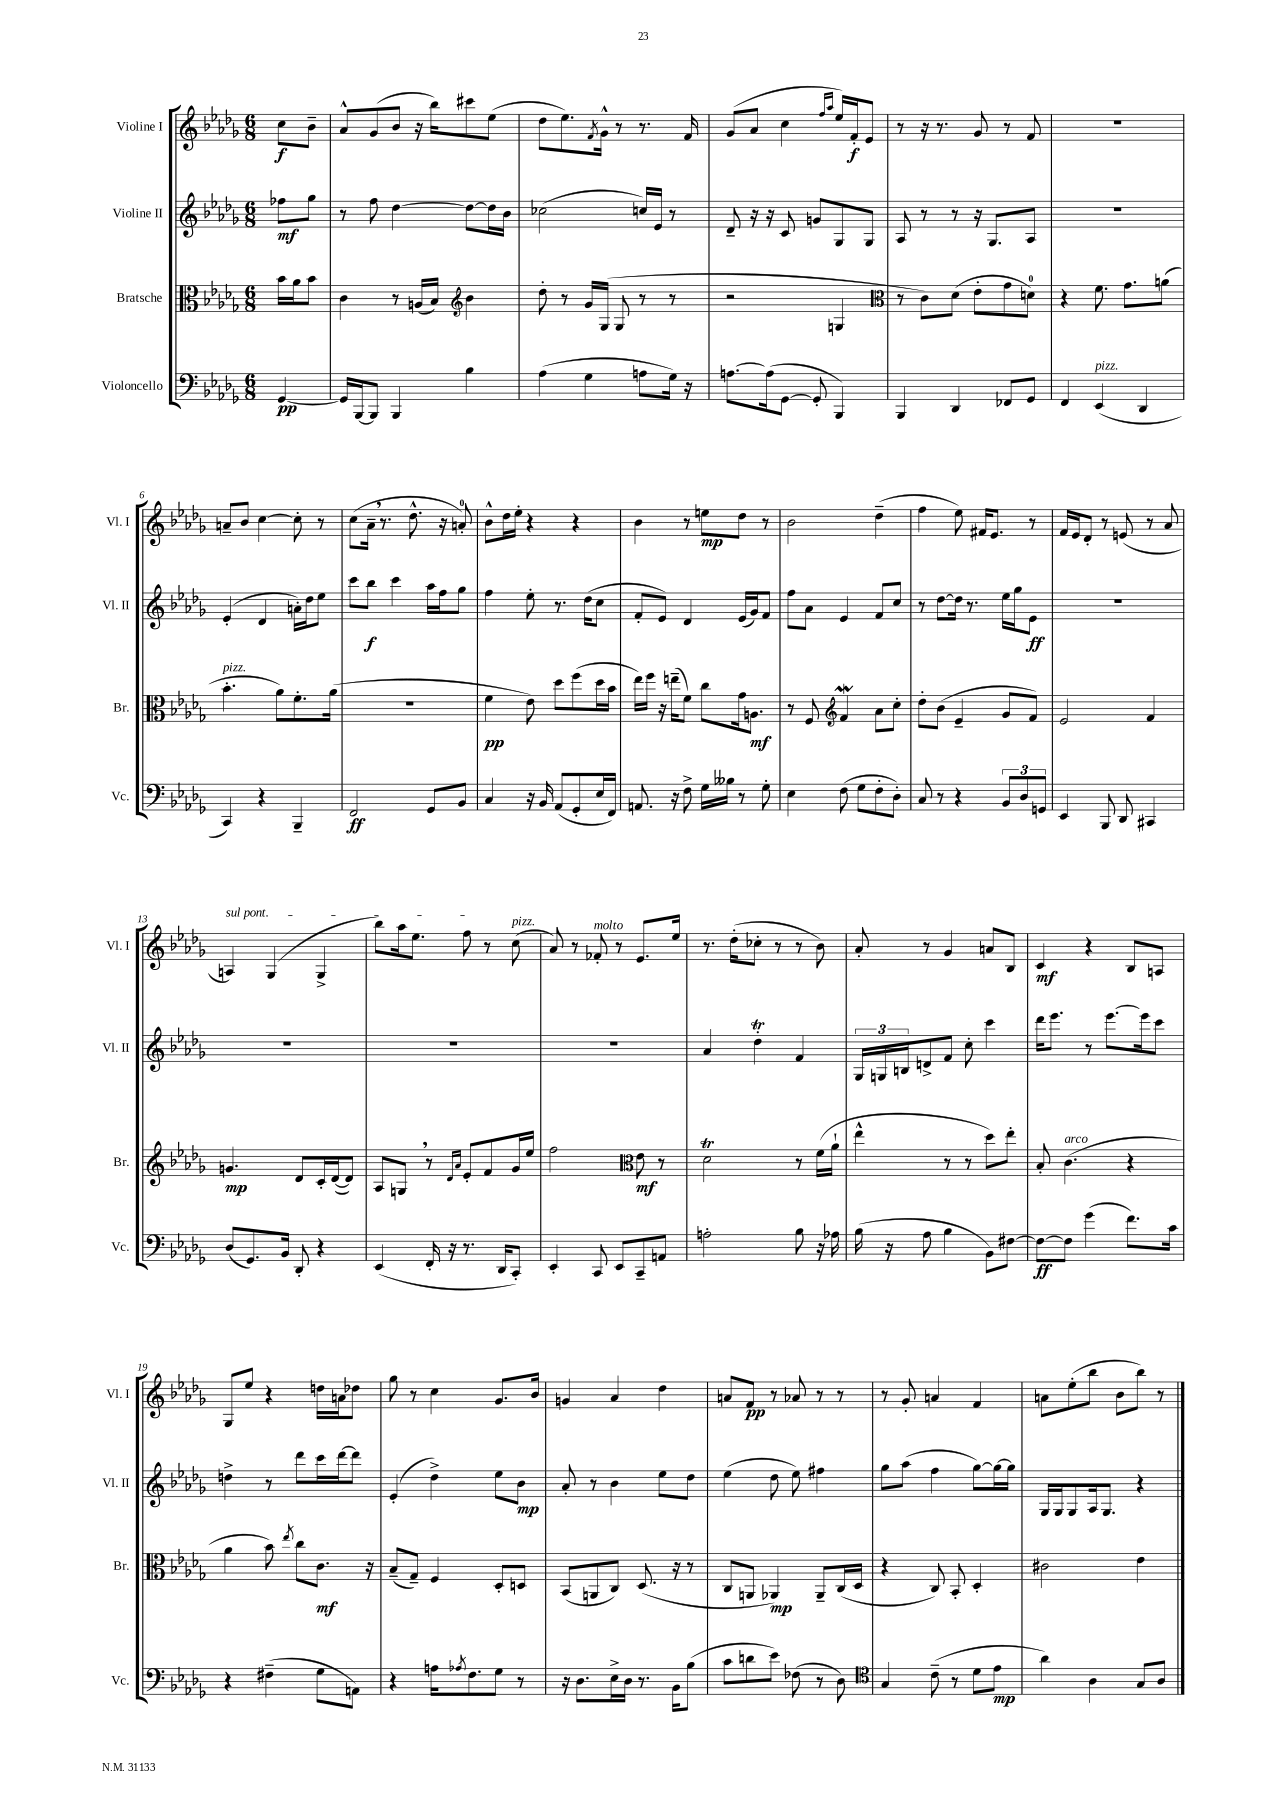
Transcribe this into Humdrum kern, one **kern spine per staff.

**kern	**dynam	**kern	**dynam	**kern	**dynam	**kern	**dynam
*part4	*part4	*part3	*part3	*part2	*part2	*part1	*part1
*staff4	*staff4	*staff3	*staff3	*staff2	*staff2	*staff1	*staff1
*I"Violoncello	*	*I"Bratsche	*	*I"Violine II	*	*I"Violine I	*
*I'Vc.	*	*I'Br.	*	*I'Vl. II	*	*I'Vl. I	*
*clefF4	*	*clefC3	*	*clefG2	*	*clefG2	*
*k[b-e-a-d-g-]	*	*k[b-e-a-d-g-]	*	*k[b-e-a-d-g-]	*	*k[b-e-a-d-g-]	*
*M6/8	*	*M6/8	*	*M6/8	*	*M6/8	*
=	=	=	=	=	=	=	=
[4GG-/	pp	16b-\LL	.	8ff-X\L	mf	8cc\L	f
.	.	16a-\J	.	.	.	.	.
.	.	8b-\J	.	8gg-\J	.	8b-~\J	.
=1	=1	=1	=1	=1	=1	=1	=1
16GG-/LL]	.	4c\	.	8r	.	8a-^^/L	.
[16BBB-/J	.	.	.	.	.	.	.
8BBB-/J]	.	.	.	8ff\	.	(8g-/	.
4BBB-/	.	8r	.	[4dd-\	.	8b-/J	.
.	.	(16An/LL	.	.	.	16r	.
.	.	16B-/JJ)	.	.	.	16bb-\KL)	.
*	*	*clefG2	*	*	*	*	*
4B-\	.	4b-\	.	8dd-\L_	.	8ccc#X\	.
.	.	.	.	16dd-\L]	.	(8ee-\J	.
.	.	.	.	16b-\JJ	.	.	.
=2	=2	=2	=2	=2	=2	=2	=2
(4A-\	.	8dd-'\	.	(2cc-X\	.	8dd-\L	.
.	.	8r	.	.	.	8.ee-\)	.
4G-\	.	16g-/LL	.	.	.	.	.
.	.	.	.	.	.	8qf/	.
.	.	(16G-/JJ	.	.	.	16g-^^\Jk	.
.	.	8G-/	.	.	.	8r	.
8An\L	.	8r	.	16ccn/LL)	.	8.r	.
.	.	.	.	16e-/JJ	.	.	.
16G-\Jk)	.	8r	.	8r	.	.	.
16r	.	.	.	.	.	16f/	.
=3	=3	=3	=3	=3	=3	=3	=3
[8.An\L	.	2r	.	8d-~/	.	(8g-/L	.
.	.	.	.	16r	.	8a-/J	.
(16A\k]	.	.	.	16r	.	.	.
[8GG-\J	.	.	.	8c/	.	4cc\	.
8GG-'/]	.	.	.	8gn/L	.	.	.
.	.	.	.	.	.	16qqff/LL	.
.	.	.	.	.	.	16qqaa-/JJ	.
4BBB-/)	.	4Gn/	.	8G-/	.	16ee-/LL)	.
.	.	.	.	.	.	16f'/J	f
.	.	.	.	8G-/J	.	8e-/J	.
=4	=4	=4	=4	=4	=4	=4	=4
*	*	*clefC3	*	*	*	*	*
4BBB-/	.	8r	.	8A-/	.	8r	.
.	.	8c\L)	.	8r	.	16r	.
.	.	.	.	.	.	8.r	.
4DD-/	.	(8d-\J	.	8r	.	.	.
.	.	8e-'\L	.	16r	.	8g-/	.
.	.	.	.	8.G-/L	.	.	.
8FF-X/L	.	8g-\	.	.	.	8r	.
8GG-/J	.	8dn\J)	.	8A-/J	.	8f/	.
=5	=5	=5	=5	=5	=5	=5	=5
4FF/	.	4r	.	2.r	.	2.r	.
!LO:TX:a:i:t=pizz.	!	!	!	!	!	!	!
(4EE-/	.	8.f\	.	.	.	.	.
.	.	8.g-\L	.	.	.	.	.
4DD-/	.	.	.	.	.	.	.
.	.	(8an\J	.	.	.	.	.
!!LO:LB:g=z
=6	=6	=6	=6	=6	=6	=6	=6
!	!	!LO:TX:a:i:t=pizz.	!	!	!	!	!
4CC/)	.	4.b-'\	.	(4e-'/	.	8an~/L	.
.	.	.	.	.	.	8b-/J	.
4r	.	.	.	4d-/	.	[4cc\	.
.	.	8a-\L)	.	.	.	.	.
4BBB-~/	.	8.f'\	.	16an'\LL)	.	8cc'\]	.
.	.	.	.	16dd-\J	.	.	.
.	.	.	.	8ee-\J	.	8r	.
.	.	(16a-\Jk	.	.	.	.	.
=7	=7	=7	=7	=7	=7	=7	=7
2FF/	ff	2.r	.	8ccc\L	.	(8cc\L	.
.	.	.	.	8bb-\J	f	16a-~,\Jk	.
.	.	.	.	.	.	8.r	.
.	.	.	.	4ccc\	.	.	.
.	.	.	.	.	.	8.dd-^^\	.
8GG-/L	.	.	.	16aa-\LL	.	.	.
.	.	.	.	16ff\J	.	16r	.
8BB-/J	.	.	.	8gg-\J	.	8an'/)	.
=8	=8	=8	=8	=8	=8	=8	=8
4C/	.	4f\	pp	4ff\	.	8b-^^\L	.
.	.	.	.	.	.	16dd-\L	.
.	.	.	.	.	.	16ee-'\JJ	.
16r	.	8e-\)	.	8ee-'\	.	4r	.
16BB-/	.	.	.	.	.	.	.
(8AA-/L	.	8dd-\L	.	8.r	.	.	.
8GG-'/	.	(8ff\	.	.	.	4r	.
.	.	.	.	(16dd-\KL	.	.	.
16E-/L	.	16dd-\L	.	8cc\J	.	.	.
16FF/JJ)	.	16b-\JJ	.	.	.	.	.
=9	=9	=9	=9	=9	=9	=9	=9
8.AAn/	.	16ee-\LL)	.	8f'/L	.	4b-\	.
.	.	16ff\JJ	.	.	.	.	.
.	.	16r	.	8e-/J)	.	.	.
16r	.	(16een~\KL	.	.	.	.	.
8F^\	.	8f\J)	.	4d-/	.	8r	.
16G-\LL	.	8cc\L	.	.	.	8een\L	mp
16B--X\JJ	.	.	.	.	.	.	.
8r	.	16g-\k	.	(16e-/LL	.	8dd-\J	.
.	.	8.An\J	mf	16g-/J)	.	.	.
8G-'\	.	.	.	8f/J	.	8r	.
=10	=10	=10	=10	=10	=10	=10	=10
4E-\	.	8r	.	8ff\L	.	2b-\	.
.	.	8F/	.	8a-\J	.	.	.
*	*	*clefG2	*	*	*	*	*
(8F\	.	4fW/	.	4e-/	.	.	.
8G-\L	.	.	.	.	.	.	.
8F'\	.	8a-\L	.	8f/L	.	(4dd-~\	.
8D-'\J)	.	8cc'\J	.	8cc/J	.	.	.
=11	=11	=11	=11	=11	=11	=11	=11
8C/	.	8dd-'\L	.	8r	.	4ff\	.
8r	.	(8b-\J	.	[8dd-\L	.	.	.
4r	.	4e-~/	.	16dd-\Jk]	.	8ee-\)	.
.	.	.	.	8.r	.	.	.
.	.	.	.	.	.	16f#X/KL	.
.	.	.	.	.	.	8.e-/J	.
12BB-/L	.	8g-/L	.	16ee-\LL	.	.	.
.	.	.	.	16gg-\J	.	.	.
12D-/	.	.	.	.	.	.	.
.	.	8f/J)	.	8e-\J	ff	8r	.
12GGn/J	.	.	.	.	.	.	.
=12	=12	=12	=12	=12	=12	=12	=12
4EE-/	.	2e-/	.	2.r	.	16f/LL	.
.	.	.	.	.	.	16e-/J	.
.	.	.	.	.	.	8d-'/J	.
8BBB-/	.	.	.	.	.	8r	.
8DD-/	.	.	.	.	.	(8en/	.
4CC#X/	.	4f/	.	.	.	8r	.
.	.	.	.	.	.	8a-/	.
!!LO:LB:g=z
=13	=13	=13	=13	=13	=13	=13	=13
!	!	!	!	!	!	!LO:TX:a:i:t=sul pont.	!
(8D-/L	.	4.gn/	mp	2.r	.	4An/)	.
8.GG-/)	.	.	.	.	.	.	.
.	.	.	.	.	.	(4G-/	.
16BB-/Jk	.	.	.	.	.	.	.
8DD-'/	.	8d-/L	.	.	.	.	.
4r	.	16c'/L	.	.	.	4G-^/	.
.	.	([16d-/J	.	.	.	.	.
.	.	8d-/J])	.	.	.	.	.
=14	=14	=14	=14	=14	=14	=14	=14
(4EE-/	.	8A-/L	.	2.r	.	8bb-\L)	.
.	.	8Gn,/J	.	.	.	16aa-\k	.
.	.	.	.	.	.	8.ee-\J	.
16FF'/	.	8r	.	.	.	.	.
16r	.	.	.	.	.	.	.
.	.	16qqd-/LL	.	.	.	.	.
.	.	16qqa-/JJ	.	.	.	.	.
8.r	.	8e-'/L	.	.	.	8ff\	.
.	.	8f/	.	.	.	8r	.
16DD-/KL	.	.	.	.	.	.	.
!	!	!	!	!	!	!LO:TX:a:i:t=pizz.	!
8CC'/J)	.	16g-/L	.	.	.	(8cc\	.
.	.	16ee-/JJ	.	.	.	.	.
=15	=15	=15	=15	=15	=15	=15	=15
4EE-'/	.	2ff\	.	2.r	.	8a-/)	.
.	.	.	.	.	.	8r	.
!	!	!	!	!	!	!LO:TX:a:i:t=molto	!
8CC/	.	.	.	.	.	8f-X'/	.
8EE-/L	.	.	.	.	.	8r	.
*	*	*clefC3	*	*	*	*	*
8CC~/	.	8e-\	mf	.	.	8.e-/L	.
8AAn/J	.	8r	.	.	.	.	.
.	.	.	.	.	.	16ee-/Jk	.
=16	=16	=16	=16	=16	=16	=16	=16
2An'\	.	2d-T\	.	4a-/	.	8.r	.
.	.	.	.	.	.	(16dd-'\KL	.
.	.	.	.	4dd-T'\	.	8cc-X'\J	.
.	.	.	.	.	.	8r	.
8B-\	.	8r	.	4f/	.	8r	.
16r	.	(16f\LL	.	.	.	8b-\)	.
16A-X\	.	16a-`\JJ	.	.	.	.	.
=17	=17	=17	=17	=17	=17	=17	=17
(16B-\	.	4ee-^^\	.	24G-/LL	.	8a-'/	.
.	.	.	.	24Gn/	.	.	.
16r	.	.	.	.	.	.	.
.	.	.	.	24Bn/J	.	.	.
8A-\	.	.	.	8dn^/	.	8r	.
4B-\	.	8r	.	8f/J	.	4g-/	.
.	.	8r	.	8cc'\	.	.	.
8BB-\L)	.	8dd-\L)	.	4ccc\	.	8an/L	.
[8F#X\J	.	8ee-'\J	.	.	.	8B-/J	.
=18	=18	=18	=18	=18	=18	=18	=18
8F#\L_	ff	8B-'/	.	16ddd-\KL	.	4c/	mf
.	.	.	.	8.eee-\J	.	.	.
!	!	!LO:TX:a:i:t=arco	!	!	!	!	!
8F#\J]	.	(4.c\	.	.	.	.	.
(4g-\	.	.	.	8r	.	4r	.
.	.	.	.	[8.eee-\L	.	.	.
8.f\L)	.	4r	.	.	.	8B-/L	.
.	.	.	.	16eee-\k]	.	.	.
.	.	.	.	8ccc\J	.	8An/J	.
16c\Jk	.	.	.	.	.	.	.
!!LO:LB:g=z
=19	=19	=19	=19	=19	=19	=19	=19
4r	.	4a-\	.	4ddn^\	.	8G-/L	.
.	.	.	.	.	.	8ee-/J	.
(4F#X~\	.	8b-\)	.	8r	.	4r	.
.	.	8qee-/	.	.	.	.	.
.	.	8cc\L	.	8ddd-\L	.	.	.
8G-\L	.	8.c\J	mf	16ccc\L	.	16ddn\LL	.
.	.	.	.	[16ddd-\J	.	16an\J	.
8AAn\J)	.	.	.	8ddd-\J]	.	8dd-X\J	.
.	.	16r	.	.	.	.	.
=20	=20	=20	=20	=20	=20	=20	=20
4r	.	(8B-~/L	.	(4e-'/	.	8gg-\	.
.	.	8G-~/J)	.	.	.	8r	.
16An\KL	.	4F/	.	4dd-^\)	.	4cc\	.
8qA-X/	.	.	.	.	.	.	.
8.F\	.	.	.	.	.	.	.
8G-\J	.	8D-'/L	.	8ee-\L	.	8.g-/L	.
8r	.	8Dn/J	.	8b-\J	mp	.	.
.	.	.	.	.	.	16b-/Jk	.
=21	=21	=21	=21	=21	=21	=21	=21
16r	.	(8BB-/L	.	8a-'/	.	4gn/	.
8.D-\L	.	.	.	.	.	.	.
.	.	8AAn/	.	8r	.	.	.
16E-^\L	.	8C/J)	.	4b-\	.	4a-/	.
16D-\JJ	.	.	.	.	.	.	.
8.r	.	(8.D-/	.	.	.	.	.
.	.	.	.	8ee-\L	.	4dd-\	.
16BB-\KL	.	16r	.	.	.	.	.
(8B-\J	.	8r	.	8dd-\J	.	.	.
=22	=22	=22	=22	=22	=22	=22	=22
8c\L	.	8C/L	.	(4ee-\	.	8an/L	.
8dn\	.	8AAn/J	.	.	.	8f/J	pp
8e-\J)	.	4AA-X/)	mp	8dd-\	.	8r	.
(8F-X\	.	.	.	8ee-\)	.	8a-X/	.
8r	.	8AA-~/L	.	4ff#X\	.	8r	.
8D-\)	.	(16C/L	.	.	.	8r	.
.	.	16D-/JJ	.	.	.	.	.
=23	=23	=23	=23	=23	=23	=23	=23
*clefC4	*	*	*	*	*	*	*
4G-/	.	4r	.	8gg-\L	.	8r	.
.	.	.	.	(8aa-\J	.	8g-'/	.
(8c~\	.	8C/)	.	4ff\	.	4an/	.
8r	.	8BB-'/	.	.	.	.	.
8d-\L	.	4D-'/	.	[8gg-\L)	.	4f/	.
8e-\J	mp	.	.	16gg-\L_	.	.	.
.	.	.	.	16gg-\JJ]	.	.	.
=24	=24	=24	=24	=24	=24	=24	=24
4a-\)	.	2c#X\	.	16G-/LL	.	8an\L	.
.	.	.	.	16G-/J	.	.	.
.	.	.	.	8G-/	.	(8ee-'\	.
4A-\	.	.	.	16A-/k	.	8bb-\J	.
.	.	.	.	8.G-/J	.	.	.
.	.	.	.	.	.	8b-\L	.
8G-/L	.	4e-\	.	4r	.	8bb-\J)	.
8A-/J	.	.	.	.	.	8r	.
==	==	==	==	==	==	==	==
*-	*-	*-	*-	*-	*-	*-	*-
